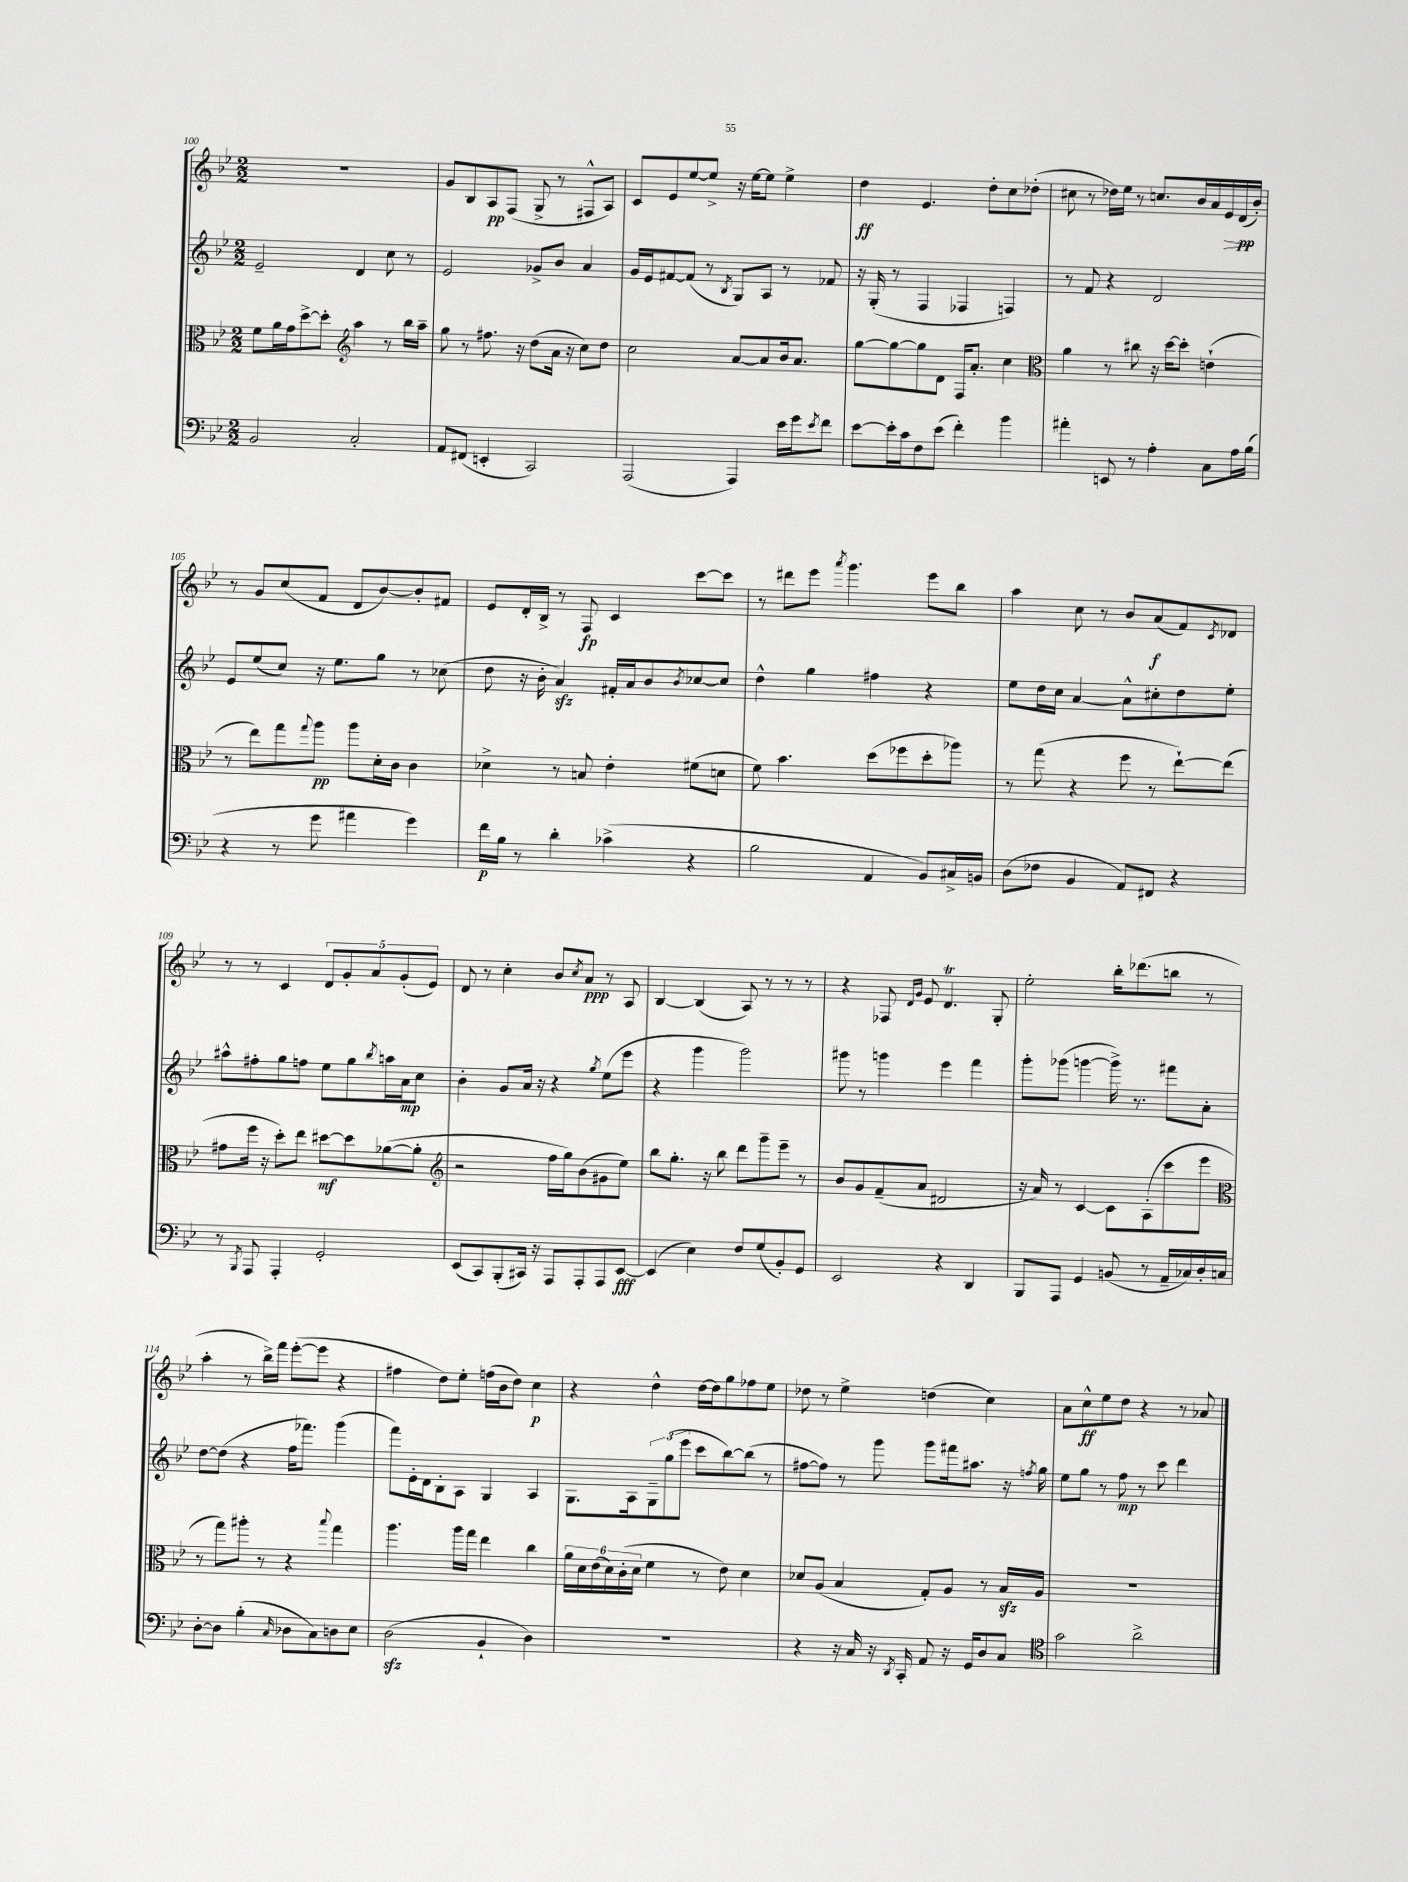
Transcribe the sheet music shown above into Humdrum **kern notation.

**kern	**dynam	**kern	**dynam	**kern	**dynam	**kern	**dynam
*part4	*part4	*part3	*part3	*part2	*part2	*part1	*part1
*staff4	*staff4	*staff3	*staff3	*staff2	*staff2	*staff1	*staff1
*clefF4	*	*clefC3	*	*clefG2	*	*clefG2	*
*k[b-e-]	*	*k[b-e-]	*	*k[b-e-]	*	*k[b-e-]	*
*M2/2	*	*M2/2	*	*M2/2	*	*M2/2	*
=100	=100	=100	=100	=100	=100	=100	=100
2BB-/	.	8f\L	.	2e-~/	.	1r	.
.	.	16a\L	.	.	.	.	.
.	.	16g\J	.	.	.	.	.
.	.	[8dd^\	.	.	.	.	.
.	.	8dd'\J]	.	.	.	.	.
*	*	*clefG2	*	*	*	*	*
2C'/	.	4aa\	.	4d/	.	.	.
.	.	8r	.	8cc\	.	.	.
.	.	16bb-\LL	.	8r	.	.	.
.	.	16aa~\JJ	.	.	.	.	.
=101	=101	=101	=101	=101	=101	=101	=101
8AA/L	.	8gg\	.	2e-/	.	8g/L	.
(8FF#X/J	.	8r	.	.	.	8B-/	.
4EEn'/	.	8.ff#X\	.	.	.	8A/	pp
.	.	.	.	.	.	(8F/J	.
.	.	16r	.	.	.	.	.
2CC/)	.	(8dd\L	.	8g-X^/L	.	8G^/	.
.	.	16a\Jk	.	8b-/J	.	8r	.
.	.	16r	.	.	.	.	.
.	.	8cc\L)	.	4a/	.	8F#X^^/L	.
.	.	8dd\J	.	.	.	8A/J)	.
=102	=102	=102	=102	=102	=102	=102	=102
(2AAA/	.	2cc\	.	16g/LL	.	8c/L	.
.	.	.	.	16e-/J	.	.	.
.	.	.	.	[8f#X/	.	8e-/	.
.	.	.	.	(8f#/J]	.	[8ee-/	.
.	.	.	.	8r	.	8ee-^/J]	.
.	.	.	.	8qB-/	.	.	.
4AAA/)	.	[8a/L	.	8G/L)	.	16r	.
.	.	.	.	.	.	[16ee-\KL	.
.	.	8a/]	.	8A/J	.	8ee-\J]	.
16e-\LL	.	16b-/k	.	8r	.	4ee-^\	.
16g\J	.	8.a/J	.	.	.	.	.
8qe-/	.	.	.	.	.	.	.
8f\J	.	.	.	8f-X/	.	.	.
=103	=103	=103	=103	=103	=103	=103	=103
[8e-\L	.	[8gg\L	.	16r	.	4dd\	ff
.	.	.	.	(16G'/	.	.	.
16e-'\L]	.	8gg\_	.	8r	.	.	.
16c\J	.	.	.	.	.	.	.
8F\	.	8gg\]	.	4F/	.	4.e-/	.
(8e-\J	.	8d\J	.	.	.	.	.
4f'\)	.	16F/KL	.	4F-X/	.	.	.
.	.	8.a'/J	.	.	.	.	.
.	.	.	.	.	.	8dd'\L	.
4b-\	.	4cc\	.	4Fn/)	.	8cc\	.
.	.	.	.	.	.	(8dd-X'\J	.
=104	=104	=104	=104	=104	=104	=104	=104
*	*	*clefC3	*	*	*	*	*
4a#X'\	.	4a\	.	8r	.	8cc#X\	.
.	.	.	.	8f/	.	8r	.
8EEn/	.	8r	.	4r	.	16dd-X\LL)	.
.	.	.	.	.	.	16ee-\JJ	.
8r	.	8cc#X\	.	.	.	8r	.
4A'\	.	16r	.	2d/	.	8.ccn/L	.
.	.	[16dd\KL	.	.	.	.	.
.	.	8dd'\J]	.	.	.	.	.
.	.	.	.	.	.	16b-/L	.
8C\L	.	(4en`\	.	.	.	16a/	.
!	!	!	!	!	!	!	!LO:HP:b
.	.	.	.	.	.	16e-/	>
16A\L	.	.	.	.	.	(16d/	pp
(16B-\JJ	.	.	.	.	.	16b-'/JJ)	]
!!LO:LB:g=z
=105	=105	=105	=105	=105	=105	=105	=105
4r	.	8r	.	8e-/L	.	8r	.
.	.	8ee-\L)	.	(8ee-/	.	8g/L	.
8r	.	8gg\	.	8cc/J)	.	(8cc/	.
.	.	8qqgg/	.	.	.	.	.
8g\	.	8aa\J	pp	16r	.	8f/J	.
.	.	.	.	8.ee-\L	.	.	.
4a#X\	.	8aa\L	.	.	.	8d/L	.
.	.	16d'\L	.	8gg\J	.	[8b-/)	.
.	.	16c\JJ	.	.	.	.	.
4g\)	.	4c\	.	8r	.	8b-'/]	.
.	.	.	.	(8cc-X\	.	8f#X/J	.
=106	=106	=106	=106	=106	=106	=106	=106
16f\LL	p	4d-X^\	.	8dd\	.	8e-/L	.
16B-\JJ	.	.	.	.	.	.	.
8r	.	.	.	16r	.	16d'/L	.
.	.	.	.	16b-'\	.	16B-^/JJ	.
4d'\	.	8r	.	4azz/)	.	8r	.
.	.	8Bn/	.	.	.	8F/	fp
(4c-X^\	.	4e-'\	.	16f#X'/LL	.	4c/	.
.	.	.	.	16a/J	.	.	.
.	.	.	.	8b-/	.	.	.
.	.	.	.	8qb-/	.	.	.
4r	.	(8f#X\L	.	[8cc-X/	.	[8ccc\L	.
.	.	8dn\J	.	8cc-/J]	.	8ccc\J]	.
=107	=107	=107	=107	=107	=107	=107	=107
2B-\	.	8f\)	.	4dd^^\	.	8r	.
.	.	4.b-\	.	.	.	8ddd#X\L	.
.	.	.	.	4gg\	.	8eee-\J	.
.	.	.	.	.	.	8qaaa/	.
.	.	.	.	.	.	4.ggg\	.
4AA/	.	(8dd\L	.	4ff#X\	.	.	.
.	.	8ff-X\	.	.	.	.	.
8BB-/L)	.	8dd'\	.	4r	.	8eee-\L	.
16C#X^/L	.	8aa-X\J)	.	.	.	8bb-\J	.
16BBn/JJ	.	.	.	.	.	.	.
=108	=108	=108	=108	=108	=108	=108	=108
(8D\L	.	8r	.	8ee-\L	.	4aa\	.
8F-X\J	.	(8gg\	.	16dd\L	.	.	.
.	.	.	.	16cc\JJ	.	.	.
4BB-/	.	4r	.	[4a/	.	8cc\	.
.	.	.	.	.	.	8r	.
8AA/L)	.	8ff\	.	8a^^\L]	.	8b-/L	.
8FF#X/J	.	8r	.	8cc#X'\	.	(8a/	f
4r	.	[8ee-`\L)	.	8dd\	.	8f/)	.
.	.	.	.	.	.	8qc/	.
.	.	(8ee-\J]	.	8ee-'\J	.	8d-X/J	.
!!LO:LB:g=z
=109	=109	=109	=109	=109	=109	=109	=109
8r	.	8g#X\L	.	8aa#X^^\L	.	8r	.
8qBBB-/	.	.	.	.	.	.	.
8AAA/	.	16ff\Jk	.	8ff#X'\	.	8r	.
.	.	16r	.	.	.	.	.
4AAA'/	.	8dd'\L)	.	8gg\	.	4c/	.
.	.	8ee-\J	.	8ffn\J	.	.	.
2GG'/	.	[8dd#X\L	mf	8ee-\L	.	10d/L	.
.	.	.	.	.	.	10g'/	.
.	.	8dd#\]	.	8gg\	.	.	.
.	.	.	.	.	.	10a/	.
.	.	.	.	8qbb-/	.	.	.
.	.	([8a-X\	.	16aan\L	.	.	.
.	.	.	.	.	.	(10g'/	.
.	.	.	.	16a\J	mp	.	.
.	.	8a-'\J]	.	8cc\J	.	.	.
.	.	.	.	.	.	10e-/J)	.
=110	=110	=110	=110	=110	=110	=110	=110
*	*	*clefG2	*	*	*	*	*
(8EE-/L	.	2r	.	4b-'\	.	8d/	.
8CC/)	.	.	.	.	.	8r	.
(8BBB-'/	.	.	.	8g/L	.	4cc'\	.
16CC#X/Jk)	.	.	.	16a/Jk	.	.	.
16r	.	.	.	16r	.	.	.
8AAA/L	.	16ff\LL	.	4r	.	8b-/L	.
.	.	16gg\J)	.	.	.	.	.
.	.	.	.	.	.	8qcc/	.
8AAA'/	.	(8b-\	.	.	.	8a/J	ppp
.	.	.	.	8qgg/	.	.	.
8AAA/	.	8g#X\	.	(8ee-\L	.	8r	.
[8EE-/J	fff	8ee-\J)	.	8eee-\J	.	8A/	.
=111	=111	=111	=111	=111	=111	=111	=111
(4EE-/]	.	8bb-\L	.	4r	.	[4B-/	.
.	.	8.gg'\J	.	.	.	.	.
4E-\)	.	.	.	4ggg\	.	(4B-/]	.
.	.	16r	.	.	.	.	.
.	.	8bb-\	.	.	.	.	.
8F/L	.	8ddd\L	.	2ggg\)	.	8A/)	.
(8G/	.	8ggg~\	.	.	.	8r	.
8BB-'/)	.	8eee-~\J	.	.	.	8r	.
8GG/J	.	8r	.	.	.	8r	.
=112	=112	=112	=112	=112	=112	=112	=112
2EE-/	.	8b-/L	.	8ggg#X\	.	4r	.
.	.	8g/	.	8r	.	.	.
.	.	(8f~/	.	4gggn\	.	8F-X/	.
.	.	.	.	.	.	16qqd/LL	.
.	.	.	.	.	.	16qqg/JJ	.
.	.	8a/J	.	.	.	8e-/	.
4r	.	2d#X/	.	4eee-\	.	4.dt/	.
4DD/	.	.	.	4fff\	.	.	.
.	.	.	.	.	.	8G'/	.
=113	=113	=113	=113	=113	=113	=113	=113
8BBB-/L	.	16r	.	8ggg'\L	.	2ee-'\	.
.	.	16a/)	.	.	.	.	.
8AAA/J	.	8r	.	(8ggg-X\J	.	.	.
4GG/	.	[4c/	.	[4gggn\	.	.	.
(8BBn/	.	8c\L]	.	16ggg^\])	.	16bb-'\KL	.
.	.	.	.	8.r	.	(8.ddd-X\	.
8r	.	(8A'\	.	.	.	.	.
16AA~/LL	.	8ccc\	.	8fff#X\L	.	8bbn\J	.
16C-X/)	.	.	.	.	.	.	.
16D'/	.	8eee-\J	.	8a'\J	.	8r	.
16Cn/JJ	.	.	.	.	.	.	.
!!LO:LB:g=z
=114	=114	=114	=114	=114	=114	=114	=114
*	*	*clefC3	*	*	*	*	*
[8D'\L	.	8r	.	[8dd\L	.	4aa'\	.
8D\J]	.	8gg\L)	.	(8dd\J]	.	.	.
(4B-'\	.	8aa#X'\J	.	4r	.	8r	.
.	.	8r	.	.	.	16bb-^\LL)	.
.	.	.	.	.	.	16fff\JJ	.
16qqC/	.	.	.	.	.	.	.
8D-X\L	.	4r	.	16ff\KL	.	([8eee-'\L	.
.	.	.	.	8.fff-X\J)	.	.	.
8C\)	.	.	.	.	.	8eee-\J]	.
.	.	8qqbb-/	.	.	.	.	.
8Dn\	.	4gg\	.	(4ggg\	.	4r	.
8E-\J	.	.	.	.	.	.	.
=115	=115	=115	=115	=115	=115	=115	=115
(2Dzz\	.	4.aa\	.	8fff\L)	.	4ff#X\	.
.	.	.	.	16e-'\L	.	.	.
.	.	.	.	16d\J	.	.	.
.	.	.	.	8B-'\	.	8dd\L)	.
.	.	16aa\LL	.	8A\J	.	8ee-'\J	.
.	.	16gg\JJ	.	.	.	.	.
4BB-`/	.	4ee-\	.	4G/	.	(16ffn\LL	.
.	.	.	.	.	.	16b-\J	.
.	.	.	.	.	.	8dd\J)	.
4D\)	.	4cc\	.	4A/	.	4cc\	p
=116	=116	=116	=116	=116	=116	=116	=116
1r	.	24a\LL	.	8.G\L	.	4r	.
.	.	24d\	.	.	.	.	.
.	.	(24e-\	.	.	.	.	.
.	.	24d\)	.	.	.	.	.
.	.	(24c'\	.	.	.	.	.
.	.	.	.	16A\k	.	.	.
.	.	24d\JJ	.	.	.	.	.
.	.	4f\	.	12G~\	.	4dd^^\	.
.	.	.	.	(12gg\	.	.	.
.	.	.	.	12eee-\J	.	.	.
.	.	8r	.	8ccc\L	.	[16dd\LL	.
.	.	.	.	.	.	16dd\J]	.
.	.	8e-\)	.	[8bb-\)	.	8gg\	.
.	.	4d\	.	(8bb-\J]	.	8ff-X\	.
.	.	.	.	8r	.	8ee-\J	.
=117	=117	=117	=117	=117	=117	=117	=117
4r	.	8d-X/L	.	[8ff#X\L	.	8dd-X\	.
.	.	(8A/J	.	8ff#\J])	.	8r	.
16r	.	4B-/	.	8r	.	4ee-^\	.
16C/	.	.	.	.	.	.	.
16r	.	.	.	8ggg\	.	.	.
8qDD/	.	.	.	.	.	.	.
16CC'/	.	.	.	.	.	.	.
8AA/	.	8G'/L)	.	8ggg\L	.	(4ddn\	.
16r	.	8A/J	.	16fff#X\k	.	.	.
16GG/KL	.	.	.	8.aa#X\J	.	.	.
8D/	.	8r	.	.	.	4cc\)	.
8C/J	.	16B-zz/LL	.	16r	.	.	.
.	.	.	.	8qffn/	.	.	.
.	.	16A/JJ	.	16gg\	.	.	.
=118	=118	=118	=118	=118	=118	=118	=118
*clefC4	*	*	*	*	*	*	*
2g\	.	1r	.	8ee-\L	.	8a\L	.
.	.	.	.	8gg\J	.	8cc^^\	ff
.	.	.	.	8r	.	8ee-\	.
.	.	.	.	8ff\	mp	8dd\J	.
2a^\	.	.	.	8r	.	4r	.
.	.	.	.	8ccc\	.	.	.
.	.	.	.	4ddd\	.	8r	.
.	.	.	.	.	.	8a-X/	.
==	==	==	==	==	==	==	==
*-	*-	*-	*-	*-	*-	*-	*-
